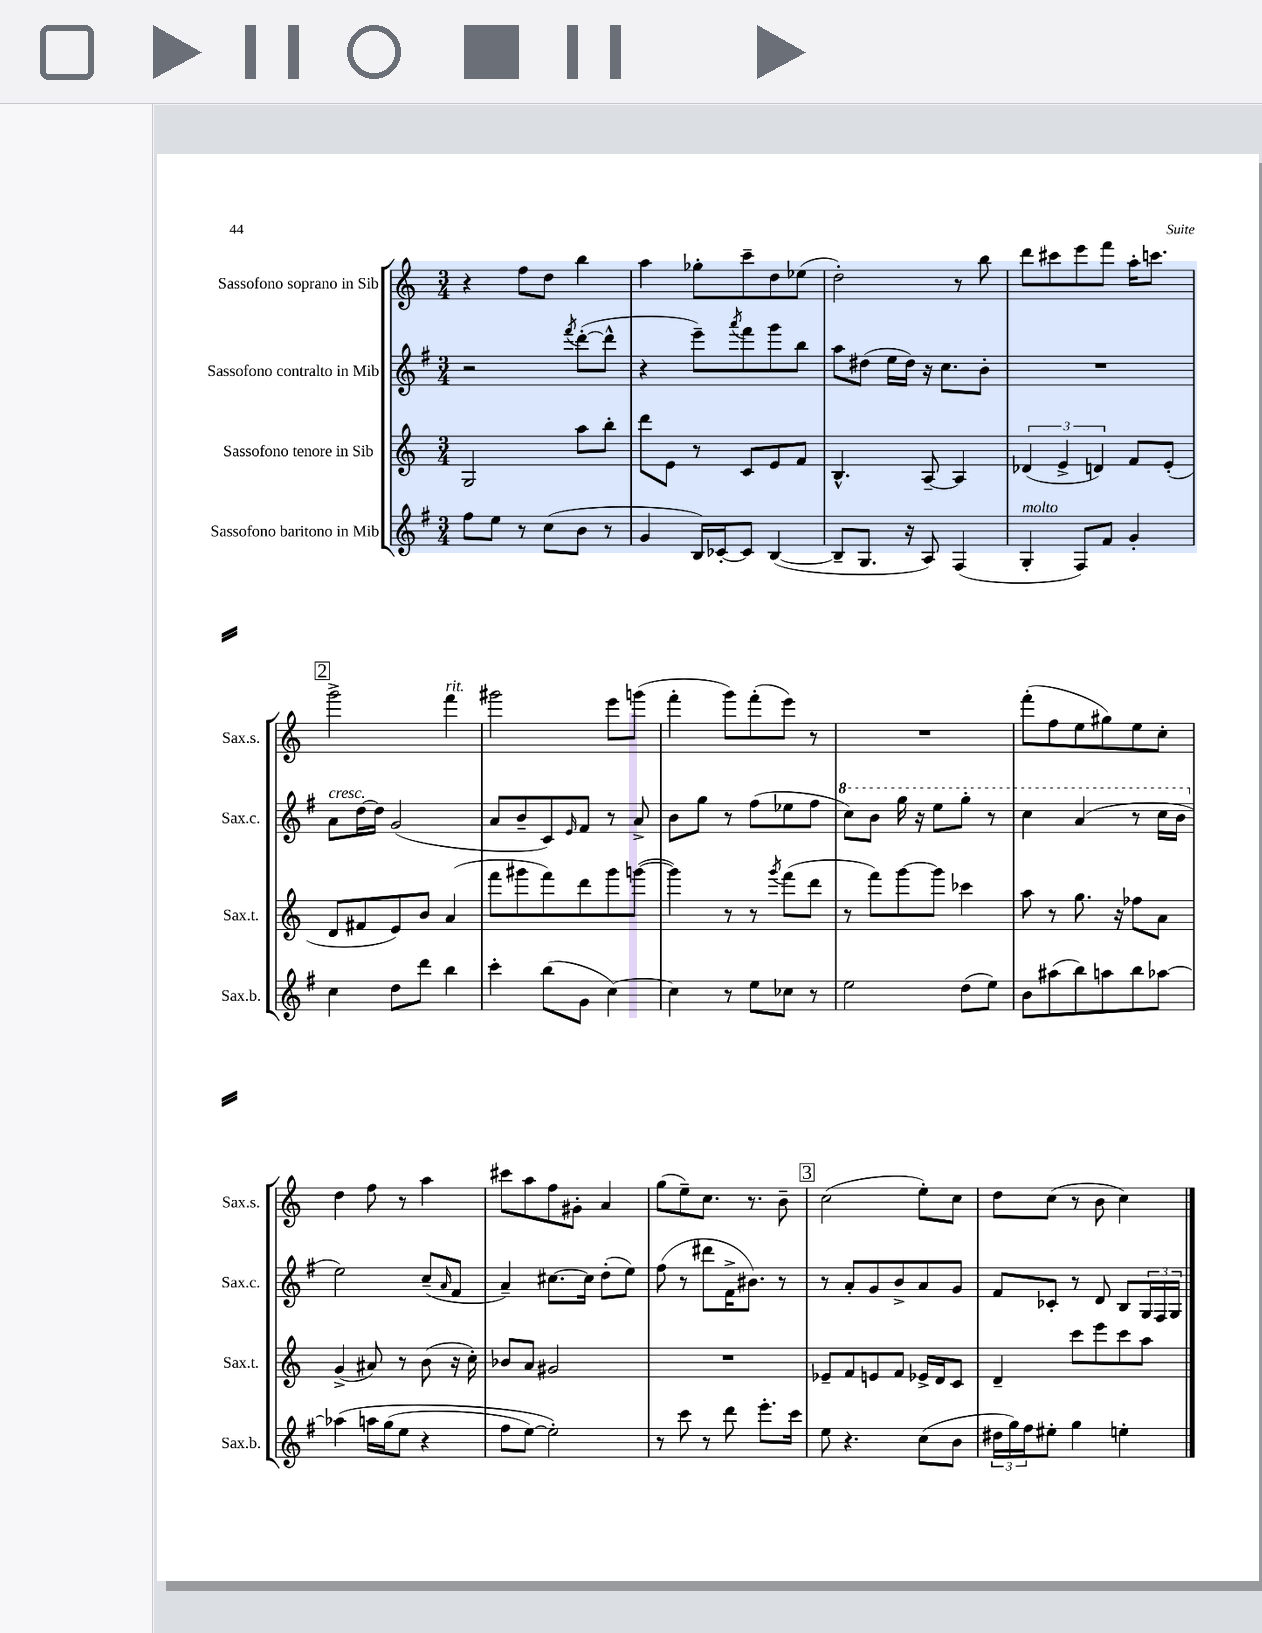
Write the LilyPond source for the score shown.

<<
\new StaffGroup <<
\new Staff = "s0" \with { instrumentName = "Sassofono soprano in Sib" shortInstrumentName = "Sax.s." } {
    \clef treble \key c \major \numericTimeSignature \time 3/4
    r4 f''8 d''8 b''4 |
    a''4 ges''8-. c'''8-- d''8 ees''8( |
    d''2-.) r8 b''8 |
    d'''8 cis'''8 e'''8 f'''8 a''16-. c'''8. |
    \mark \markup { \box "2" } g'''2-> f'''4^\markup { \italic "rit." } |
    gis'''2 e'''8 g'''8( |
    f'''4-. g'''8) f'''8-.( e'''8) r8 |
    R2. |
    f'''8-.( f''8 e''8 gis''8) e''8 c''8-. |
    d''4 f''8 r8 a''4 |
    cis'''8 a''8 f''8 gis'8-. a'4 |
    g''8( e''8--) c''8. r8. b'8-- |
    \mark \markup { \box "3" } c''2( e''8-.) c''8 |
    d''8 c''8( r8 b'8 c''4) \bar "|." |
}
\new Staff = "s1" \with { instrumentName = "Sassofono contralto in Mib" shortInstrumentName = "Sax.c." } {
    \clef treble \key g \major \numericTimeSignature \time 3/4
    r2 \acciaccatura { fis'''8 } d'''8~-.( d'''8-^ |
    r4 e'''8--) \acciaccatura { a'''8 } fis'''8 g'''8 b''8 |
    a''8 dis''8( e''16 dis''16) r16 c''8. b'8-. |
    R2. |
    \mark \markup { \box "2" } a'8^\markup { \italic "cresc." } d''16~ d''16 g'2( |
    a'8 b'8-- c'8) \grace { e'16 } fis'8 r8 a'8-> |
    b'8 g''8 r8 fis''8( ees''8 fis''8 |
    \ottava #1 c'''8) b''8 g'''16 r16 e'''8 g'''8-. r8 |
    c'''4 a''4( r8 c'''16 b''16 \ottava #0 |
    e''2) c''8--( \grace { a'16 } fis'8 |
    a'4--) cis''8.~ cis''16 d''8-.( e''8) |
    fis''8( r8 dis'''8 fis'16-> bis'8.) r8 |
    \mark \markup { \box "3" } r8 a'8-. g'8 b'8-> a'8 g'8 |
    fis'8 ces'8-. r8 d'8 b8 \tuplet 3/2 { g16 fis16 g16 } \bar "|." |
}
\new Staff = "s2" \with { instrumentName = "Sassofono tenore in Sib" shortInstrumentName = "Sax.t." } {
    \clef treble \key c \major \numericTimeSignature \time 3/4
    g2 a''8 b''8-. |
    d'''8 e'8 r8 c'8 e'8 f'8 |
    b4.-^ a8~-- a4 |
    \tuplet 3/2 { des'4( e'4-> d'4) } f'8 e'8-.( |
    \mark \markup { \box "2" } d'8 fis'8 e'8) b'8 a'4( |
    f'''8 gis'''8 f'''8) d'''8 gis'''8 g'''8~( |
    g'''4) r8 r8 \acciaccatura { g'''8 } f'''8( d'''8 |
    r8 f'''8) g'''8~ g'''8 ces'''4 |
    a''8 r8 g''8. r16 fes''8 a'8 |
    g'4->( ais'8) r8 b'8( r16 c''16-.) |
    bes'8 a'8 gis'2 |
    R2. |
    \mark \markup { \box "3" } ees'8-- f'8 e'8 f'8 ees'16-> d'16 c'8 |
    d'4-- c'''8 e'''8 c'''8 a''8 \bar "|." |
}
\new Staff = "s3" \with { instrumentName = "Sassofono baritono in Mib" shortInstrumentName = "Sax.b." } {
    \clef treble \key g \major \numericTimeSignature \time 3/4
    fis''8 e''8 r8 c''8( b'8 r8 |
    g'4 b16) ces'16~-. ces'8 b4~( |
    b8-- g8. r16 a8) fis4( |
    g4-.^\markup { \italic "molto" } fis8) fis'8 g'4-. |
    \mark \markup { \box "2" } c''4 d''8 d'''8 b''4 |
    c'''4-. b''8( g'8 c''4~) |
    c''4 r8 e''8 ces''8 r8 |
    e''2 d''8( e''8) |
    b'8 ais''8( b''8) a''8 b''8 aes''8~ |
    aes''4\( a''16 g''16( e''8 r4 |
    fis''8 e''8~) e''2-.\) |
    r8 c'''8 r8 d'''8 e'''8.-. c'''16 |
    \mark \markup { \box "3" } e''8 r4. c''8( b'8 |
    \tuplet 3/2 { dis''16 g''16) fis''16 } eis''8-. g''4 e''4-. \bar "|." |
}
>>
>>
\layout { \context { \Score \remove "Bar_number_engraver" } }
